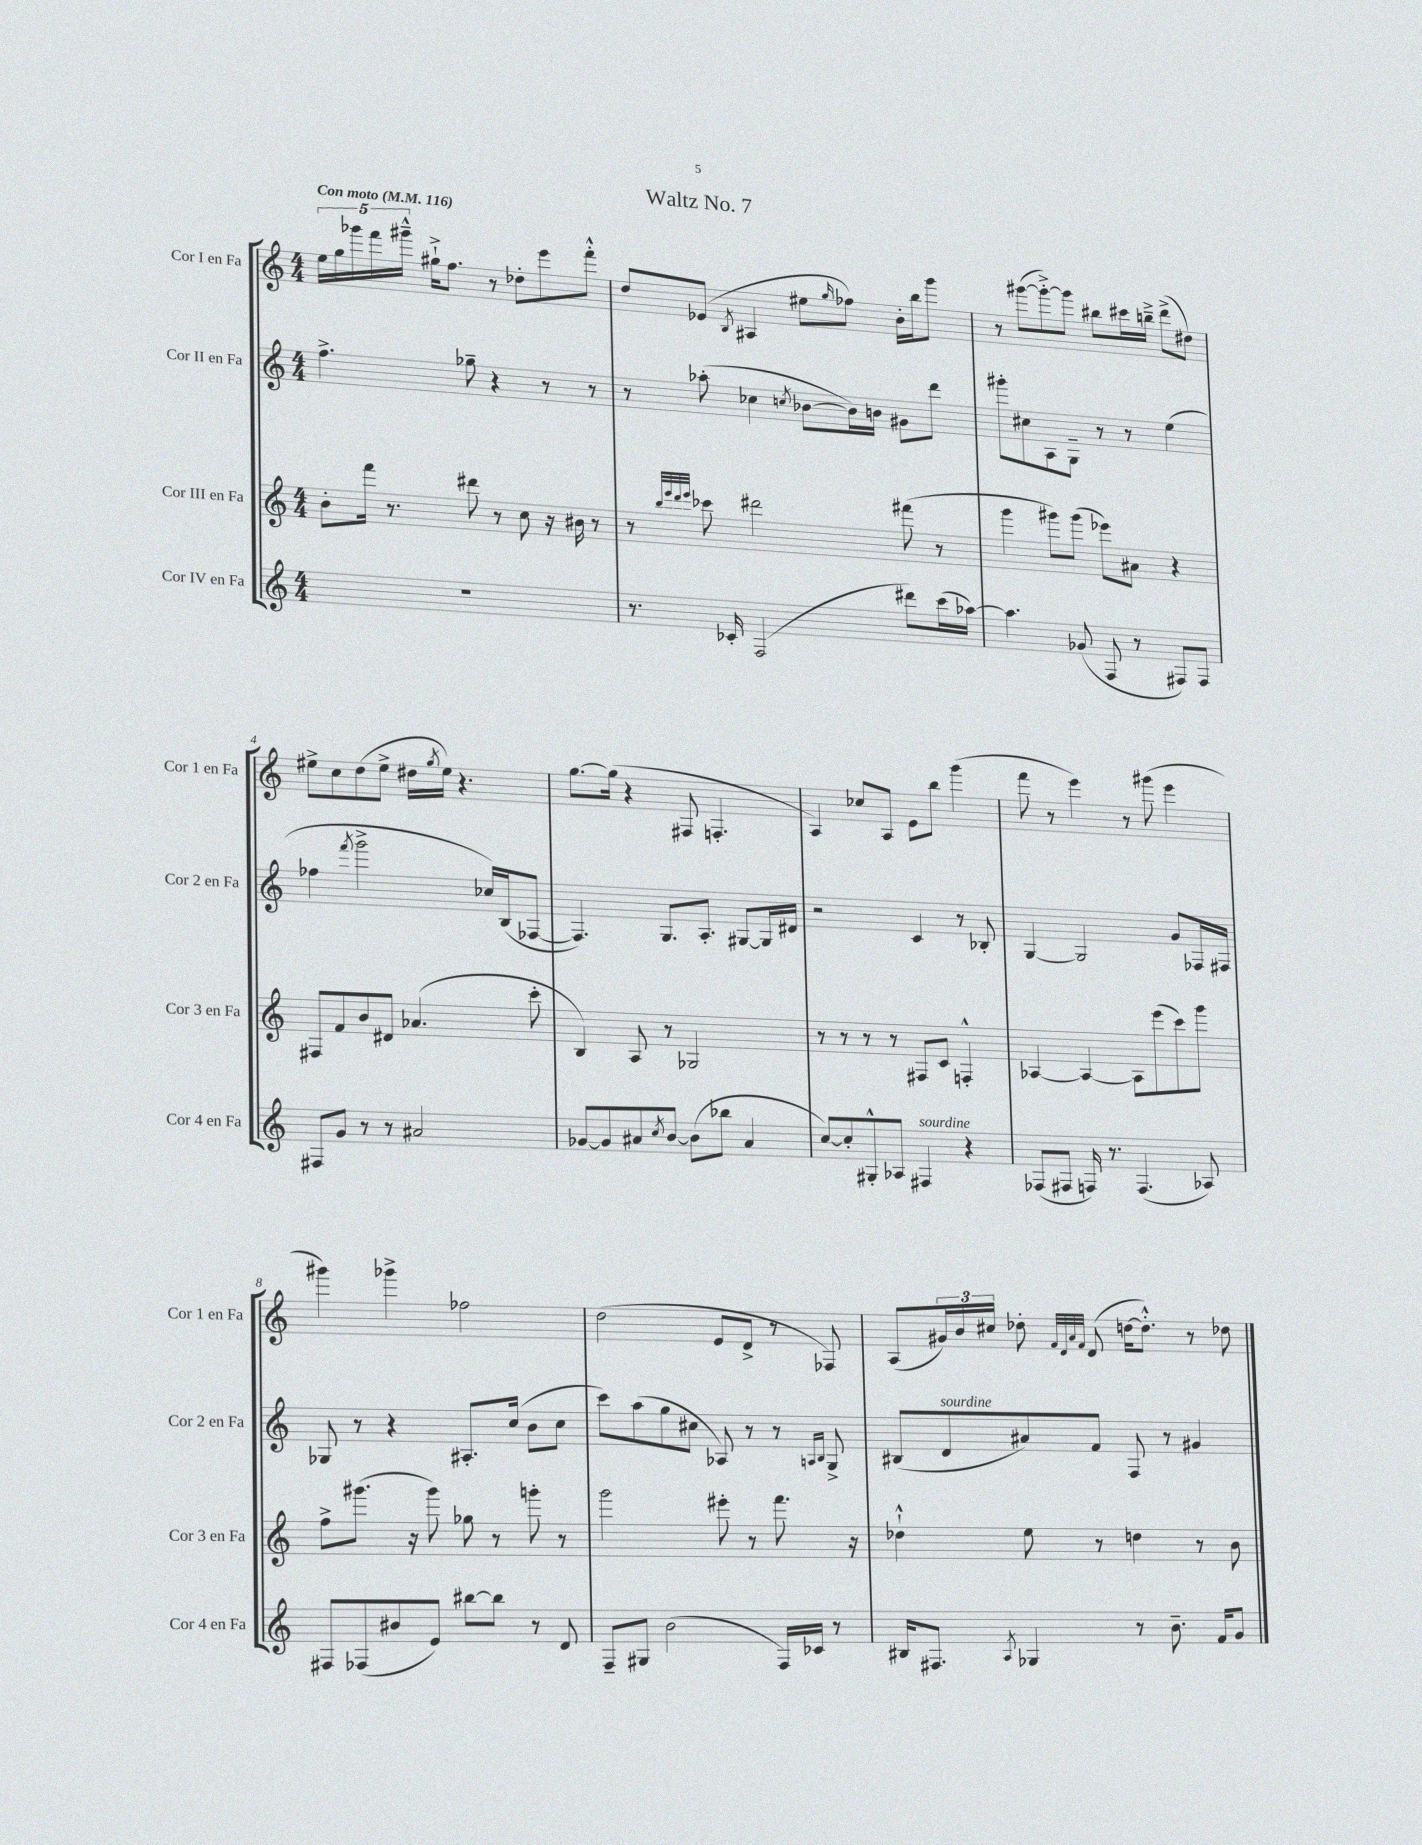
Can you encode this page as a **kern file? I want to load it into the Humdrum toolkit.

**kern	**kern	**kern	**kern
*staff4	*staff3	*staff2	*staff1
*clefG2	*clefG2	*clefG2	*clefG2
*k[]	*k[]	*k[]	*k[]
*M4/4	*M4/4	*M4/4	*M4/4
*MM116	*MM116	*MM116	*MM116
1r	8b'	4.ff^	20ee
.	.	.	20gg
.	.	.	20ggg-
.	16fff	.	.
.	.	.	20fff
.	8.r	.	.
.	.	.	20ggg#~^^
.	.	.	16gg#`^
.	.	.	8.ff
.	8ddd#	8gg-~	.
.	8r	4r	8r
.	8cc	.	8dd-'
.	16r	8r	8eee
.	16b#	.	.
.	8r	8r	8fff'^^
=	=	=	=
8.r	8r	8r	8dd
.	32qqbb	.	.
.	32qqeee	.	.
.	32qqddd	.	.
.	32qqeee	.	.
.	8ccc-	(8aa-'	(8e-
16c-'	.	.	.
.	.	.	8qB
(2F	2ddd#	4cc-	4A#
.	.	8qcc	.
.	.	[8b-	8ee#
.	.	.	16qqgg
.	.	16b-])	8ff-)
.	.	16b	.
8ddd#)	(8fff#	8g#	16b'
.	.	.	16bb
(16ccc	8r	8ddd	8ggg
[16aa-)	.	.	.
=	=	=	=
4.aa-]	4ggg	8ggg#'	8r
.	.	8cc#	([8ggg#
.	8ggg#)	8A	8ggg#'^_)
(8g-	(8ggg#	8G~	8ggg#]
8F	8eee-)	8r	8bb#
8r	8a#	8r	16ccc#
.	.	.	16bb~^
8F#)	4r	(4ee	(8ddd^
8F#	.	.	8dd#)
=	=	=	=
8F#	8F#	4ff-	8ee#^
8g	8f	.	8cc
.	.	8qfff	.
8r	8b	2ggg^	(8dd
8r	8d#	.	8ee#^
2a#	(4.a-	.	16dd#
.	.	.	8qgg
.	.	.	16ee#)
.	.	.	4.r
.	.	16cc-)	.
.	.	(16B	.
.	8ccc'	[8F-	.
=	=	=	=
[8g-	4B)	4.F-])	[8.gg
8g-]	.	.	.
.	.	.	(16gg]
8a#	8A	.	4r
8qcc	.	.	.
[8b	8r	8.G	.
(8b]	2G-	.	8F#
.	.	8.A'	.
8bb-	.	.	4.F'
4a#	.	[8G#	.
.	.	16G#]	.
.	.	16d#	.
=	=	=	=
[8cc)	8r	2r	4A)
8cc']	8r	.	.
8G#'^^	8r	.	8cc-
8A-	8r	.	8A
4F#	8F#	4c	8e
.	8c	.	8bb
4r	4F'^^	8r	(4ggg
.	.	8B-'	.
=	=	=	=
(8F-	[4A-	[4G	8fff
8F#	.	.	8r
16F)	4A-_	2G]	4eee)
8.r	.	.	.
(4.F	8A-]	.	8r
.	(8eee	.	(8ggg#
.	8ccc)	8g	4eee
8A-)	8ggg	16F-	.
.	.	16F#	.
=	=	=	=
8F#	8ff^	8G-	4ggg#)
(8F-	(8.ggg#	8r	.
8b#	.	4r	4ggg-^
.	16r	.	.
8e)	8ggg#)	.	.
[8bb#	8gg-	8.A#'	2ff-
8bb#]	8r	.	.
.	.	(16cc	.
8r	8ggg'	8b	.
8d	8r	8cc	.
=	=	=	=
8F~	2ggg	8ccc)	(2dd
8G#	.	(8aa	.
(2b	.	8gg	.
.	.	8cc#	.
.	8eee#'	8A-)	8e
.	8r	8r	8d^
16F)	8.fff	8r	8r
16c-	.	.	.
.	.	16qqA	.
.	.	16qqB	.
8r	.	8G^	8F-)
.	16r	.	.
=	=	=	=
16B#	4dd-`^^	(8B#	(8A
8.F#	.	.	.
.	.	8d	24g#)
.	.	.	24b
.	.	.	24cc#
8qA	.	.	.
4G-	8ee	8a#)	8dd-'
.	.	.	32qqf
.	.	.	32qqd
.	.	.	32qqa
.	.	.	32qqf
.	8r	8f	(8d
8r	4dd	8F	[16dd
.	.	.	8.dd'^^])
8.b~	.	8r	.
.	8r	4g#	8r
16f	.	.	.
8g	8b	.	8dd-
==	==	==	==
*-	*-	*-	*-
